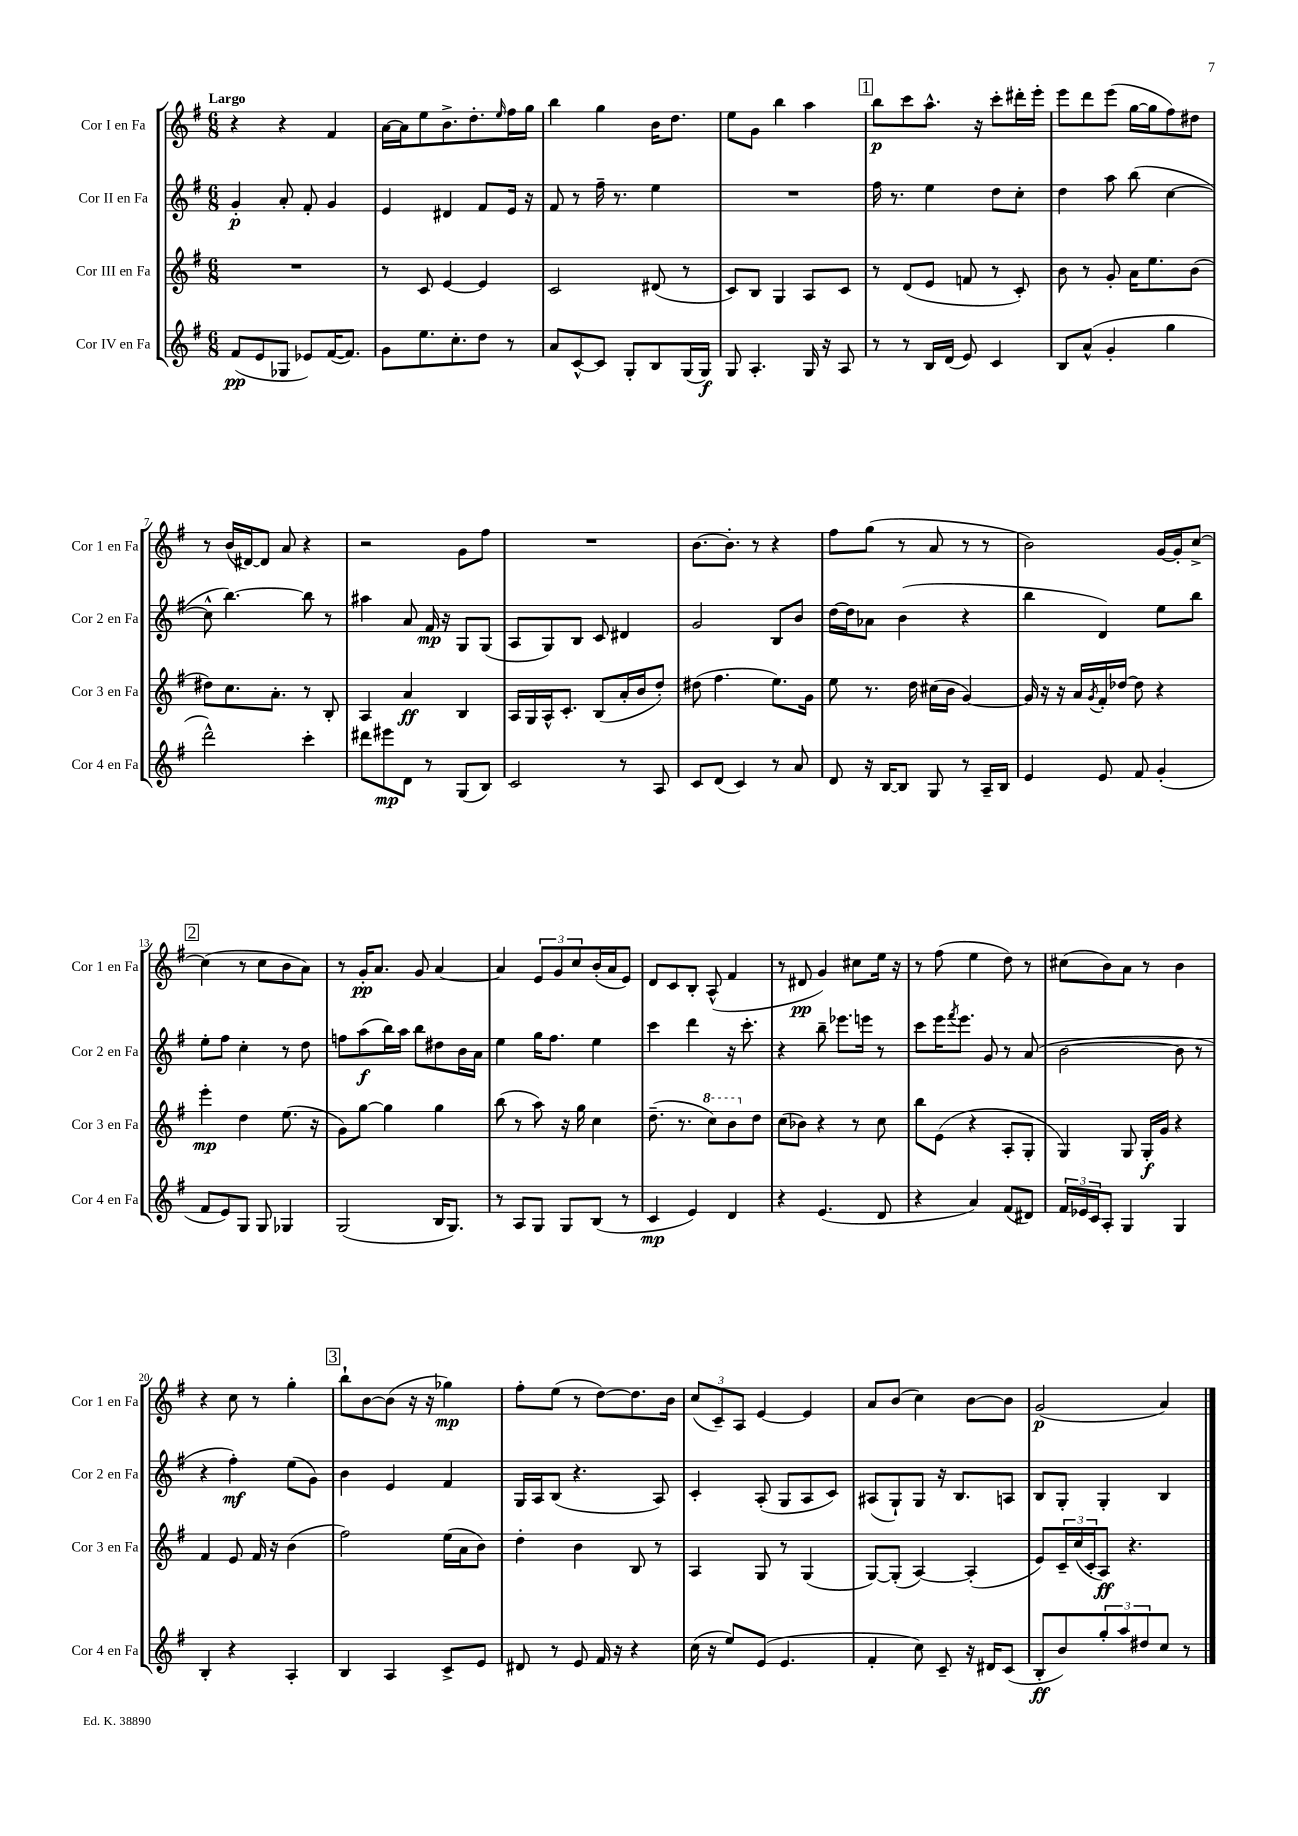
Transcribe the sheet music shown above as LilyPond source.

<<
\new StaffGroup <<
\new Staff = "s0" \with { instrumentName = "Cor I en Fa" shortInstrumentName = "Cor 1 en Fa" } {
    \clef treble \key g \major \numericTimeSignature \time 6/8 \tempo "Largo"
    r4 r4 fis'4 |
    a'16~ a'16 e''8 b'8.-> d''8.-. \grace { e''16 } fis''16 g''16 |
    b''4 g''4 b'16 d''8. |
    e''8 g'8 b''4 a''4 |
    \mark \markup { \box "1" } b''8\p c'''8 a''8.-^ r16 c'''8-. dis'''16-. e'''16-. |
    e'''8 d'''8 e'''8( g''16~ g''16 fis''8) dis''8 |
    r8 b'16( dis'16~) dis'8 a'8 r4 |
    r2 g'8 fis''8 |
    R2. |
    b'8.~ b'8.-. r8 r4 |
    fis''8 g''8( r8 a'8 r8 r8 |
    b'2) g'16~ g'16-. c''8~-> |
    \mark \markup { \box "2" } c''4( r8 c''8 b'8 a'8) |
    r8 g'16-.\pp a'8. g'8 a'4~ |
    a'4 \tuplet 3/2 { e'8 g'8 c''8 } b'16-.( a'16 e'8) |
    d'8 c'8 b8-. a8-^( fis'4 |
    r8 dis'8\pp g'4) cis''8 e''16 r16 |
    r8 fis''8( e''4 d''8) r8 |
    cis''8( b'8) a'8 r8 b'4 |
    r4 c''8 r8 g''4-. |
    \mark \markup { \box "3" } b''8-! b'8~ b'8( r16 r16 ges''4\mp) |
    fis''8-. e''8( r8 d''8~) d''8. b'16 |
    \tuplet 3/2 { c''8( c'8--) a8 } e'4~ e'4 |
    a'8 b'8( c''4) b'8~ b'8 |
    g'2\p( a'4) \bar "|." |
}
\new Staff = "s1" \with { instrumentName = "Cor II en Fa" shortInstrumentName = "Cor 2 en Fa" } {
    \clef treble \key g \major \numericTimeSignature \time 6/8
    g'4-.\p a'8-. fis'8-. g'4 |
    e'4 dis'4 fis'8 e'16 r16 |
    fis'8 r8 fis''16-- r8. e''4 |
    R2. |
    \mark \markup { \box "1" } fis''16 r8. e''4 d''8 c''8-. |
    d''4 a''8 b''8( c''4~ |
    c''8-^ b''4.~) b''8 r8 |
    ais''4 a'8 fis'16\mp r16 g8 g8( |
    a8 g8) b8 c'8 dis'4 |
    g'2 b8 b'8 |
    d''16~ d''16 aes'8 b'4( r4 |
    b''4 d'4) e''8 b''8 |
    \mark \markup { \box "2" } e''8-. fis''8 c''4-. r8 d''8 |
    f''8 a''8\f( b''16) a''16 b''8 dis''8 b'16 a'16 |
    e''4 g''16 fis''8. e''4 |
    c'''4 d'''4 r16 c'''8.-. |
    r4 b''8-- ees'''8. e'''16 r8 |
    c'''8 e'''16 \acciaccatura { fis'''8 } e'''8. g'8 r8 a'8( |
    b'2~ b'8 r8 |
    r4 fis''4-.\mf) e''8( g'8) |
    \mark \markup { \box "3" } b'4 e'4 fis'4 |
    g16 a16 b8( r4. a8) |
    c'4-. a8-.( g8 a8 c'8) |
    ais8( g8-!) g8 r16 b8. a8 |
    b8 g8-. g4-. b4 \bar "|." |
}
\new Staff = "s2" \with { instrumentName = "Cor III en Fa" shortInstrumentName = "Cor 3 en Fa" } {
    \clef treble \key g \major \numericTimeSignature \time 6/8
    R2. |
    r8 c'8 e'4~ e'4 |
    c'2 dis'8( r8 |
    c'8) b8 g4 a8 c'8 |
    \mark \markup { \box "1" } r8 d'8( e'8 f'8 r8 c'8-.) |
    b'8 r8 g'8-. a'16 e''8. b'8( |
    dis''8) c''8. a'8.-. r8 b8-. |
    a4 a'4\ff b4 |
    a16 g16 a16-^ c'8.-. b8( a'16-. b'16 d''8-.) |
    dis''8( fis''4. e''8.) g'16 |
    e''8 r8. d''16 cis''16( b'16 g'4~) |
    g'16 r16 r16 a'16 \acciaccatura { g'8 } fis'16-. des''16~ des''8 r4 |
    \mark \markup { \box "2" } e'''4-.\mp d''4 e''8.( r16 |
    g'8) g''8~ g''4 g''4 |
    b''8( r8 a''8) r16 g''16 c''4 |
    d''8.--( r8. \ottava #1 c'''8) b''8 \ottava #0 d''8 |
    c''8( bes'8) r4 r8 c''8 |
    b''8 e'8( r4 a8-. g8-. |
    g4) g8 g16-.\f g'16 r4 |
    fis'4 e'8 fis'16 r16 b'4( |
    \mark \markup { \box "3" } fis''2) e''16( a'16 b'8) |
    d''4-. b'4 b8 r8 |
    a4 g8 r8 g4( |
    g8~) g8-.( a4~) a4-.( |
    e'8) \tuplet 3/2 { c'16-- c''16( c'16-. } a8\ff) r4. \bar "|." |
}
\new Staff = "s3" \with { instrumentName = "Cor IV en Fa" shortInstrumentName = "Cor 4 en Fa" } {
    \clef treble \key g \major \numericTimeSignature \time 6/8
    fis'8\pp( e'8 ges8 ees'8) fis'16~( fis'8.) |
    g'8 e''8. c''8.-. d''8 r8 |
    a'8 c'8~-^ c'8 g8-. b8 g16( g16\f) |
    g8 a4.-. g16 r16 a8 |
    \mark \markup { \box "1" } r8 r8 b16 d'16( e'8) c'4 |
    b8 a'8-^( g'4-. g''4 |
    d'''2-^) c'''4-. |
    dis'''8 eis'''8\mp d'8 r8 g8( b8) |
    c'2 r8 a8 |
    c'8 d'8( c'4) r8 a'8 |
    d'8 r16 b16~ b8 g8 r8 a16-- b16 |
    e'4 e'8 fis'8 g'4-.( |
    \mark \markup { \box "2" } fis'8 e'8) g8 g8 ges4 |
    g2( b16 g8.) |
    r8 a8 g8 g8 b8( r8 |
    c'4\mp e'4) d'4 |
    r4 e'4.( d'8 |
    r4 a'4) fis'8( dis'8) |
    \tuplet 3/2 { fis'16 ees'16 c'16 } a8-. g4 g4 |
    b4-. r4 a4-. |
    \mark \markup { \box "3" } b4 a4 c'8-> e'8 |
    dis'8 r8 e'8 fis'16 r16 r4 |
    c''16( r16 e''8) e'8( e'4. |
    fis'4-. c''8) c'8-- r16 dis'16 c'8( |
    b8-.\ff b'8) \tuplet 3/2 { g''8-. a''8 dis''8 } c''8 r8 \bar "|." |
}
>>
>>
